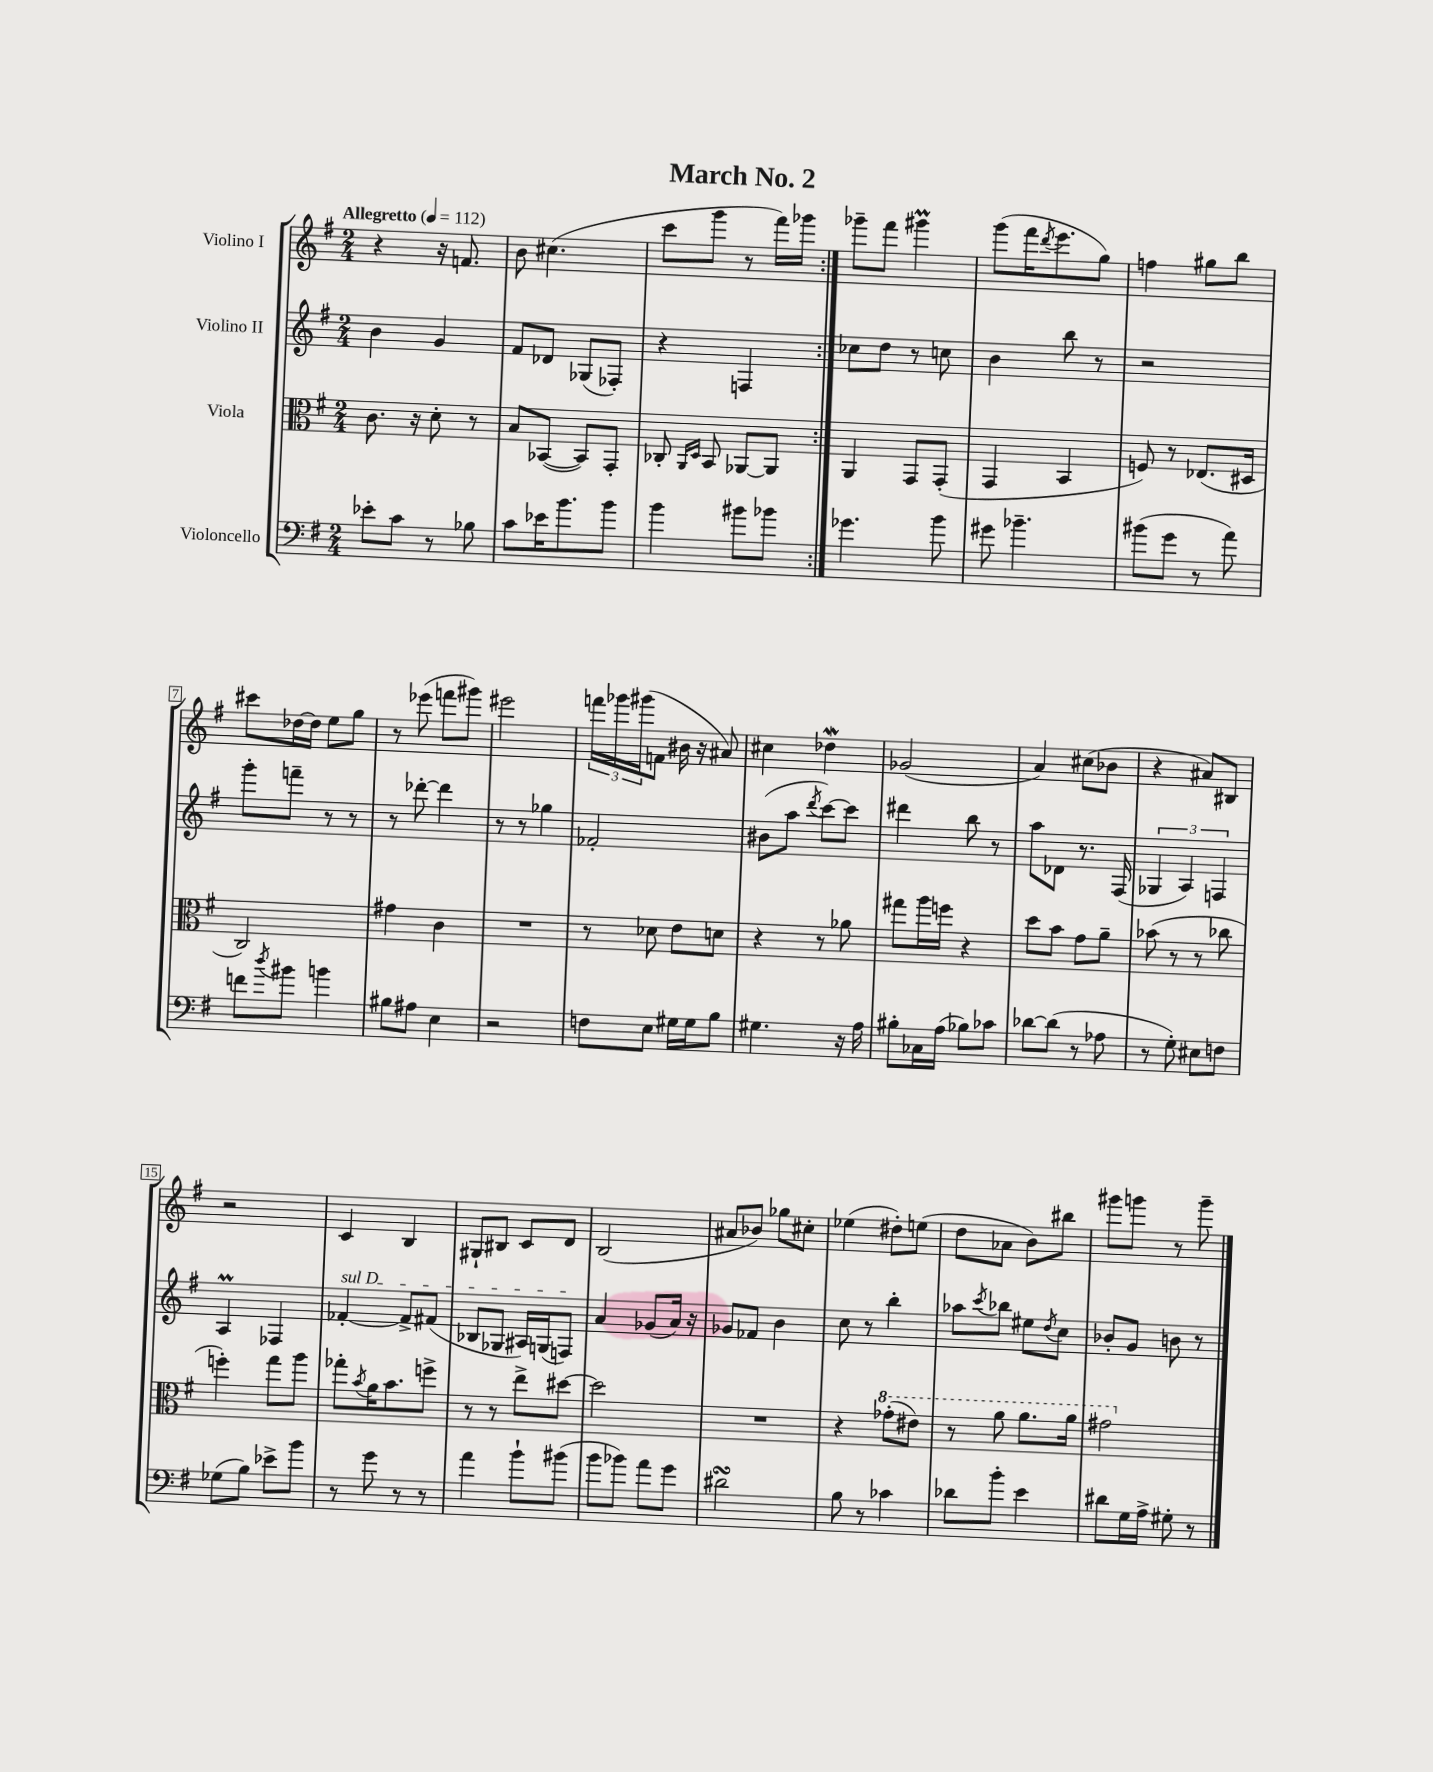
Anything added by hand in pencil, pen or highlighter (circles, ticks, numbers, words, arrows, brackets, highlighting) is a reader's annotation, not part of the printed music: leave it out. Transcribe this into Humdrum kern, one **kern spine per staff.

**kern	**kern	**kern	**kern
*staff4	*staff3	*staff2	*staff1
*clefF4	*clefC3	*clefG2	*clefG2
*k[f#]	*k[f#]	*k[f#]	*k[f#]
*M2/4	*M2/4	*M2/4	*M2/4
*MM112	*MM112	*MM112	*MM112
8e-'\L	8.c\	4b\	4r
8c\J	.	.	.
.	16r	.	.
8r	8d'\	4g/	16r
.	.	.	8.f/
8B-\	8r	.	.
=	=	=	=
8c\L	8B/L	8f#/L	8b\
16e-\K	([8BB-/J	8d-/J	(4.cc#\
8.b\	.	.	.
.	8BB-/]L)	(8G-/L	.
8b\J	8GG'/J	8F-'/J)	.
=	=	=	=
4b\	8C-'/	4r	8ccc\L
.	16qqAA/LL	.	.
.	16qqD/JJ	.	.
.	8BB/	.	8ggg\J
8b#\L	[8AA-/L	4F/	8r
8b-\J	8AA-/]J	.	16fff#\LL)
.	.	.	16ggg-\JJ
=:|!	=:|!	=:|!	=:|!
4.g-\	4AA/	8cc-\L	8ggg-~\L
.	.	8dd\J	8fff#\J
.	8GG/L	8r	4ggg#\
8b\	(8GG'/J	8cc\	.
=	=	=	=
8g#\	4GG/	4b\	(8ggg\L
4.b-~\	.	.	16fff#\K
.	.	.	8qddd/
.	.	.	8.eee\
.	4BB/	8bb\	.
.	.	8r	8gg\J)
=	=	=	=
(8b#\L	8F/)	2r	4ff\
8g\J	8r	.	.
8r	(8.E-/L	.	8gg#\L
8a\)	.	.	8bb\J
.	16D#/Jk	.	.
=	=	=	=
8f\L	2C/)	8ggg'\L	8ccc#\L
8qdd/	.	.	.
8b#\J	.	8fff~\J	[16dd-\L
.	.	.	16dd-\]JJ
4b\	.	8r	8ee\L
.	.	8r	8gg\J
=	=	=	=
8B#\L	4g#\	8r	8r
8A#\J	.	[8ddd-'\	(8eee-\
4E\	4c\	4ddd-\]	8fff\L
.	.	.	8ggg#\J)
=	=	=	=
2r	2r	8r	2eee#\
.	.	8r	.
.	.	4gg-\	.
=	=	=	=
8F\L	8r	2f-'/	24fff\LL
.	.	.	24ggg-\
.	.	.	(24ggg#\J
8E\J	8d-\	.	8f\J
16G#\LL	8e\L	.	16b#\
16G#\J	.	.	16r
8B\J	8d\J	.	8a#/)
=	=	=	=
4.G#\	4r	(8b#\L	4cc#\
.	.	8aa\J	.
.	.	8qddd/	.
.	8r	[8ccc\L)	4dd-\
16r	8a-\	8ccc\]J	.
16A\	.	.	.
=	=	=	=
8B#'\L	8gg#\L	4ddd#\	(2g-/
16C-\L	16aa\L	.	.
(16A\JJ	16ff\JJ	.	.
8B-\L)	4r	8bb\	.
8c-\J	.	8r	.
=	=	=	=
[8d-\L	8dd\L	8aa\L	4a/)
(8d-\]J	8b\J	8d-\J	.
8r	8g\L	8.r	(8cc#\L
8A-\	8a~\J	.	8b-\J
.	.	(16F#/	.
=	=	=	=
8r	(8b-\	6G-/	4r
8G'\)	8r	.	.
.	.	6A/)	.
8E#\L	8r	.	8a#/L)
.	.	6F/	.
8F\J	8cc-\	.	8B#/J
=	=	=	=
(8G-\L	4ff'\)	4A/	2r
8B\J)	.	.	.
8e-^\L	8gg\L	4F-/	.
8b\J	8aa\J	.	.
=	=	=	=
8r	8gg-'\L	[4f-'/	4c/
.	8qb/	.	.
8g\	16a\K	.	.
.	8.b\	.	.
8r	.	8f-^/]L	4B/
8r	8ff^\J	(8f#/J	.
=	=	=	=
4a\	8r	8B-/L	8G#`/L
.	8r	8G-/J	8B#/J
8b`\L	8ee^\L	16A#/LL)	8c/L
.	.	(16G/J	.
(8b#\J	[8dd#\J	8F/J)	8d/J
=	=	=	=
8b\L	2dd#\]	4a/	(2B/
8b-\J)	.	.	.
8a\L	.	(8g-/L	.
8g\J	.	16a/Jk)	.
.	.	16r	.
=	=	=	=
2d#\	2r	8g-/L	8a#/L
.	.	8f-/J	8b-/J)
.	.	4b\	8gg-\L
.	.	.	8cc#'\J
=	=	=	=
8B\	4r	8cc\	(4ee-\
8r	.	8r	.
4c-\	(8gg-'\L	4bb'\	8dd#'\L)
.	8ee#\J)	.	(8ee\J
=	=	=	=
8d-\L	8r	8aa-\L	8dd\L
.	.	8qccc/	.
8b'\J	8aa\	8bb-\J	8a-\J
4e\	8.aa\L	8ee#\L	8b\L)
.	.	8qdd/	.
.	.	8cc\J	8bb#\J
.	16aa\Jk	.	.
=	=	=	=
8d#\L	2gg#\	8b-'/L	8ggg#\L
16G\L	.	8g/J	8ggg\J
16A^\JJ	.	.	.
8G#'\	.	8b\	8r
8r	.	8r	8ggg~\
==	==	==	==
*-	*-	*-	*-
